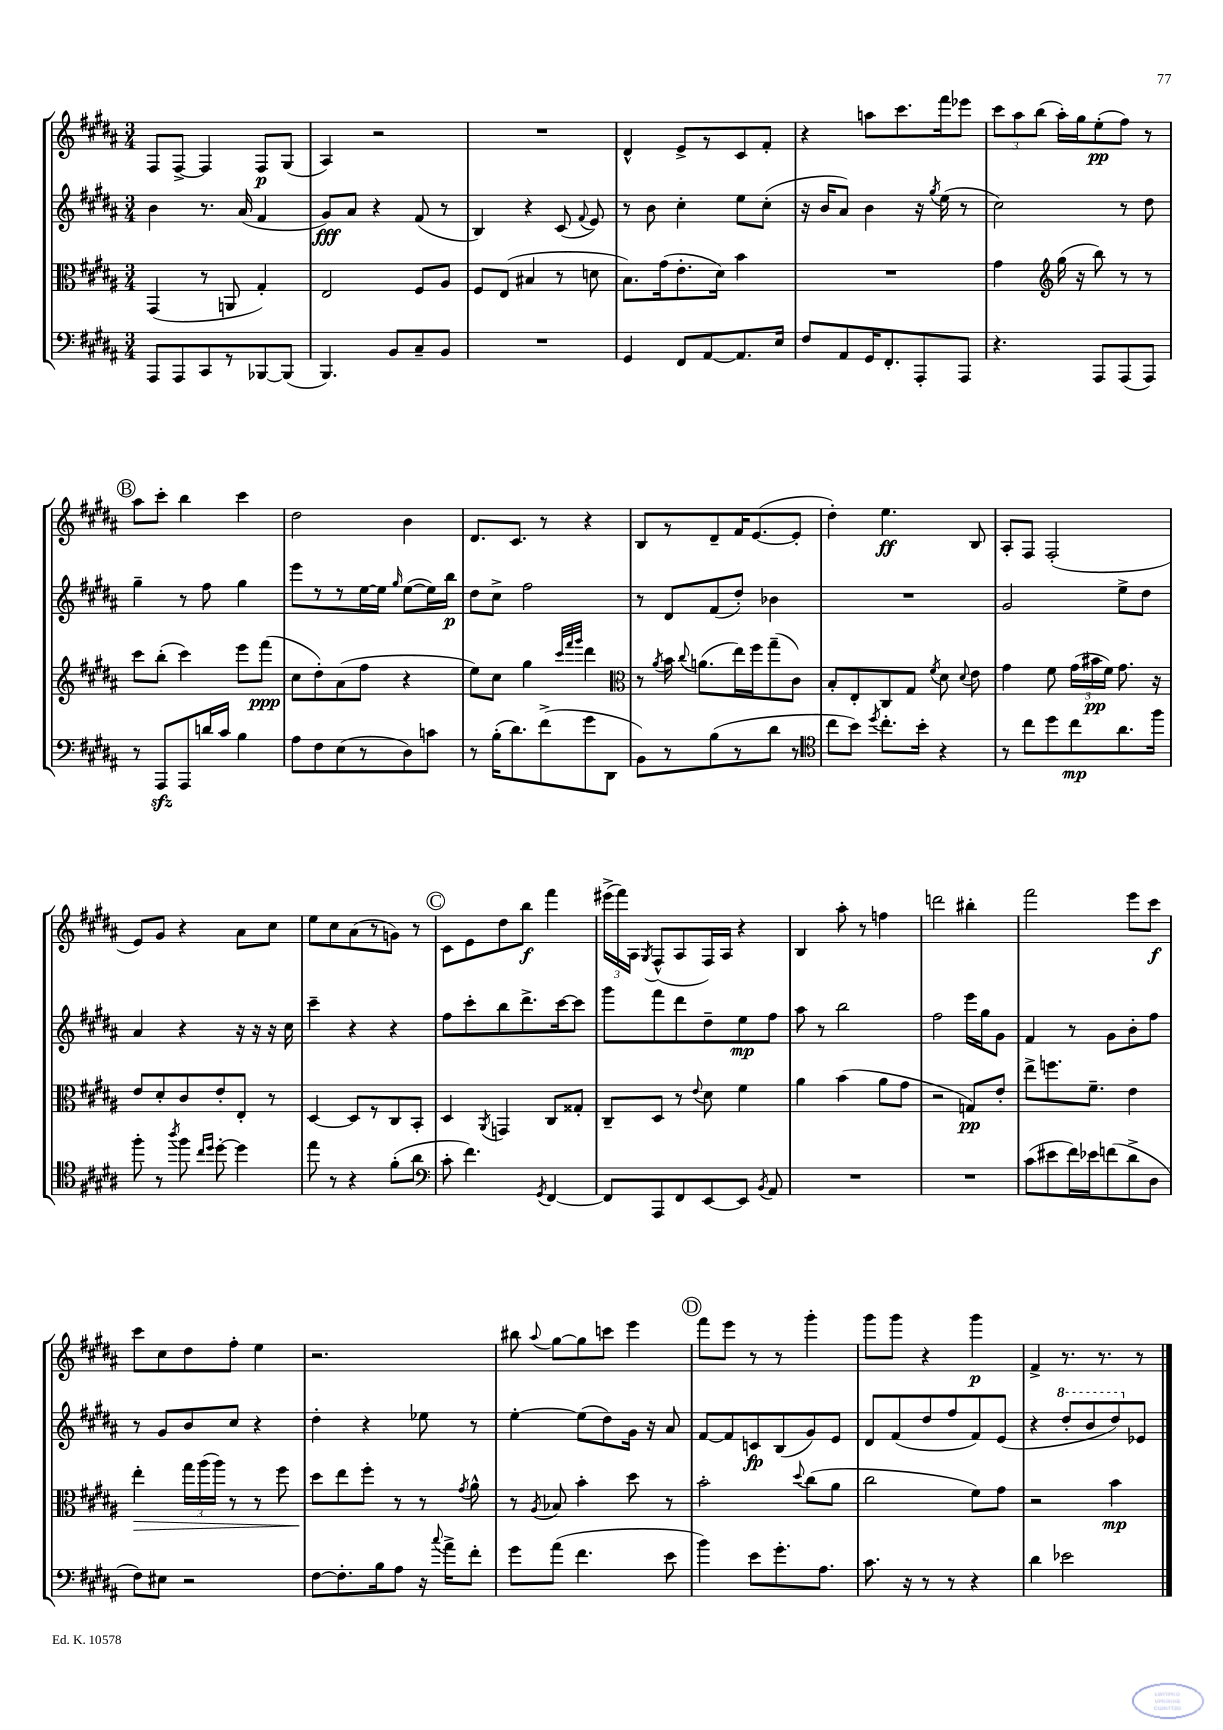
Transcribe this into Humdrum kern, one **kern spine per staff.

**kern	**kern	**kern	**kern
*staff4	*staff3	*staff2	*staff1
*clefF4	*clefC3	*clefG2	*clefG2
*k[f#c#g#d#a#]	*k[f#c#g#d#a#]	*k[f#c#g#d#a#]	*k[f#c#g#d#a#]
*M3/4	*M3/4	*M3/4	*M3/4
8AAA#	(4GG#	4b	8F#
8AAA#	.	.	[8F#^
8CC#	8r	8.r	4F#]
8r	8AA	.	.
.	.	(16a#	.
[8BBB-	4G#')	4f#	8F#
(8BBB-]	.	.	(8G#
=	=	=	=
4.BBB)	2E	8g#)	4A#)
.	.	8a#	.
.	.	4r	2r
8BB	.	.	.
8C#~	8F#	(8f#	.
8BB	8A#	8r	.
=	=	=	=
2.r	8F#	4B)	2.r
.	(8E	.	.
.	4B#	4r	.
.	8r	(8c#	.
.	.	8qqf#	.
.	8d	8e)	.
=	=	=	=
4GG#	8.B)	8r	4d#^^
.	.	8b	.
.	(16g#	.	.
8FF#	8.e'	4cc#'	8e^
[8AA#	.	.	8r
.	16d#)	.	.
8.AA#]	4b	8ee	8c#
.	.	(8cc#'	8f#'
16E	.	.	.
=	=	=	=
8F#	2.r	16r	4r
.	.	16b	.
8AA#	.	8a#)	.
16GG#	.	4b	8aa
8.FF#'	.	.	.
.	.	.	8.ccc#
8AAA#'	.	16r	.
.	.	8qgg#	.
.	.	(16ee	16fff#
8AAA#	.	8r	8eee-
=	=	=	=
4.r	4g#	2cc#)	12ccc#
.	.	.	12aa#
.	.	.	(12bb
*	*clefG2	*	*
.	(16gg#	.	16aa#')
.	16r	.	16gg#
8AAA#	8bb)	.	(8ee'
(8AAA#	8r	8r	8ff#)
8AAA#)	8r	8dd#	8r
=	=	=	=
8r	8ccc#	4gg#~	8aa#
8AAA#	(8bb'	.	8ccc#'
8AAA#	4ccc#)	8r	4bb
16d	.	8ff#	.
16c#	.	.	.
4B	8eee	4gg#	4ccc#
.	(8fff#	.	.
=	=	=	=
8A#	8cc#	8eee	2dd#
8F#	8dd#')	8r	.
(8E	(8a#	8r	.
8r	8ff#	[16ee	.
.	.	16ee]	.
.	.	16qqgg#	.
8D#)	4r	([8ee	4b
8c	.	16ee])	.
.	.	16bb	.
=	=	=	=
8r	8ee)	8dd#	8.d#
(16B'	8cc#	8cc#^	.
8.d#)	.	.	8.c#
.	4gg#	2ff#	.
(8f#^	.	.	8r
.	32qqccc#	.	.
.	32qqfff#	.	.
.	32qqggg#	.	.
8g#	4ddd#	.	4r
8DD#	.	.	.
=	=	=	=
*	*clefC3	*	*
8BB)	8r	8r	8B
.	8qa#	.	.
8r	16b	8d#	8r
.	8qqcc#	.	.
.	(8.a	.	.
(8B	.	(8f#	8d#~
8r	16ee)	8dd#')	16f#
.	16ff#	.	([8.e
8d#	(8gg#~	4b-	.
8r	8c#)	.	8e']
=	=	=	=
*clefC4	*	*	*
8cc#	8B'	2.r	4dd#')
8b)	8E'	.	.
8qdd#	.	.	.
8.cc#'	8C#	.	4.ee
.	8G#	.	.
16b'	.	.	.
.	8qf#	.	.
4r	8d#	.	.
.	8qqd#	.	.
.	8e	.	8B
=	=	=	=
8r	4g#	2g#	8A#'
8cc#	.	.	8F#
8dd#	8f#	.	(2F#'
8cc#	(24g#	.	.
.	24b#	.	.
.	24f#)	.	.
8.a#	8.g#	8ee^	.
.	.	8dd#	.
16ff#	16r	.	.
=	=	=	=
8ff#'	8e	4a#	8e)
8r	8d#'	.	8g#
8qaa#	.	.	.
8ff#	8c#	4r	4r
16qqcc#	.	.	.
16qqdd#	.	.	.
[8dd#'	8e'	.	.
4dd#]	8E'	16r	8a#
.	.	16r	.
.	8r	16r	8cc#
.	.	16cc#	.
=	=	=	=
8ee	[4D#	4ccc#~	8ee
8r	.	.	8cc#
4r	8D#]	4r	(8a#
.	8r	.	8r
(8f#'	8C#	4r	8g)
8a#	8BB'	.	8r
=	=	=	=
*clefF4	*	*	*
8c#'	4D#	8ff#	8c#
4.f#)	.	8ccc#'	8e
.	8qAA#	.	.
.	4GG	8bb	8dd#
.	.	8.ddd#^	8bb
8qGG#	.	.	.
[4FF#	8C#	.	4fff#
.	.	[16ccc#	.
.	8G##'	8ccc#]	.
=	=	=	=
8FF#]	8C#~	8ggg#	(24eee#^
.	.	.	24fff#)
.	.	.	24A#
.	.	.	8qG#
8AAA#	8D#	8fff#	(8F#^^
8FF#	8r	8ddd#	8A#
.	8qqe	.	.
[8EE	8d#	8dd#~	16F#)
.	.	.	16A#
8EE]	4f#	8ee	4r
8qBB	.	.	.
8AA#	.	8ff#	.
=	=	=	=
2.r	4a#	8aa#	4B
.	.	8r	.
.	(4b	2bb	8aa#'
.	.	.	8r
.	8a#	.	4ff
.	8g#	.	.
=	=	=	=
2.r	2r	2ff#	2ddd
.	8G)	16eee	4bb#'
.	.	16gg#	.
.	8e'	8g#	.
=	=	=	=
(8c#	8ee^	4f#	2fff#
8e#	8.ff	.	.
16f#)	.	8r	.
16e-	8.f#~	.	.
(8f	.	8g#	.
8d#^	4e	8b'	8eee
8D#	.	8ff#	8ccc#
=	=	=	=
8F#)	4ee'	8r	8ccc#
8E#	.	8g#	8cc#
2r	24gg#	8b	8dd#
.	(24aa#	.	.
.	24aa#)	.	.
.	8r	8cc#	8ff#'
.	8r	4r	4ee
.	8ff#	.	.
=	=	=	=
[8F#	8dd#	4dd#'	2.r
8.F#']	8ee	.	.
.	8ff#'	4r	.
16B	.	.	.
8A#	8r	.	.
16r	8r	8ee-	.
8qqcc#	.	.	.
16a#^	.	.	.
.	8qg#	.	.
8f#'	8a#^^	8r	.
=	=	=	=
8g#	8r	[4ee'	8bb#
.	8qA#	.	8qqaa#
(8a#	8B-	.	[8gg#
4.f#	4b'	(8ee]	8gg#]
.	.	8dd#)	8ccc
.	8dd#	16g#	4eee
.	.	16r	.
8e	8r	8a#	.
=	=	=	=
4b)	2b'	[8f#	8fff#
.	.	8f#]	8eee
8e	.	8c	8r
8.g#'	.	(8B	8r
.	8qqdd#	.	.
.	(8cc#	8g#)	4ggg#'
8.A#	.	.	.
.	8a#	8e	.
=	=	=	=
8.c#	2cc#	8d#	8ggg#
.	.	(8f#	8ggg#
16r	.	.	.
8r	.	8dd#	4r
8r	.	8ff#	.
4r	8f#)	8f#)	4ggg#
.	8g#	(8e	.
=	=	=	=
4d#	2r	4r	4f#^
2e-	.	8ddd#'	8.r
.	.	8bb	.
.	.	.	8.r
.	4b	8ddd#)	.
.	.	8e-	8r
==	==	==	==
*-	*-	*-	*-
